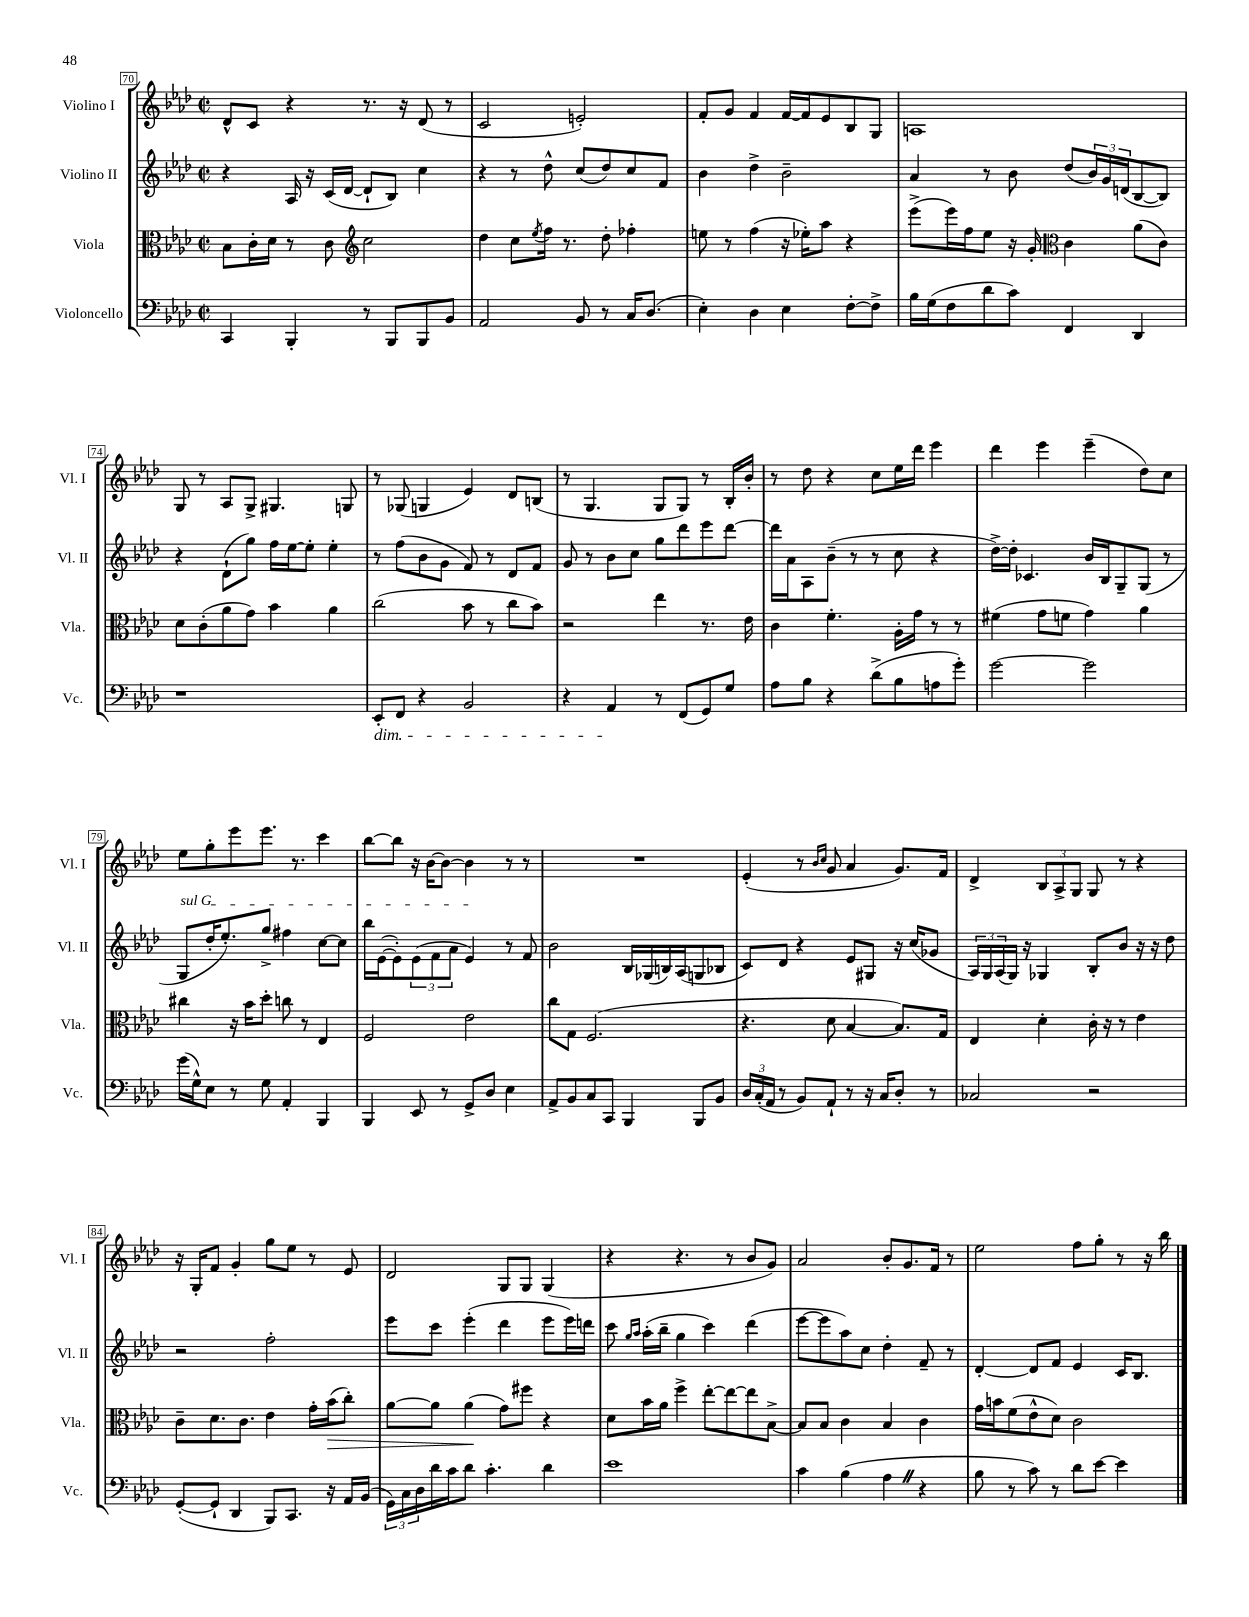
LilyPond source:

<<
\new StaffGroup <<
\new Staff = "s0" \with { instrumentName = "Violino I" shortInstrumentName = "Vl. I" } {
    \clef treble \key aes \major \defaultTimeSignature \time 2/2
    des'8-^ c'8 r4 r8. r16 des'8( r8 |
    c'2 e'2-.) |
    f'8-. g'8 f'4 f'16~ f'16 ees'8 bes8 g8 |
    a1 |
    g8 r8 aes8 g8-> gis4. g8 |
    r8 ges8( g4 ees'4) des'8 b8( |
    r8 g4. g8 g8) r8 bes16-. bes'16-. |
    r8 des''8 r4 c''8 ees''16 des'''16 ees'''4 |
    des'''4 ees'''4 ees'''4--( des''8) c''8 |
    ees''8 g''8-. ees'''8 ees'''8. r8. c'''4 |
    bes''8~ bes''8 r16 bes'16~ bes'8~ bes'4 r8 r8 |
    R1 |
    ees'4-.( r8 \grace { bes'16 c''16 } g'8 aes'4 g'8.) f'16 |
    des'4-> \tuplet 3/2 { bes8 aes8-> g8 } g8 r8 r4 |
    r16 g16-. f'8 g'4-. g''8 ees''8 r8 ees'8 |
    des'2 g8 g8 g4( |
    r4 r4. r8 bes'8 g'8) |
    aes'2 bes'8-. g'8. f'16 r8 |
    ees''2 f''8 g''8-. r8 r16 bes''16 \bar "|." |
}
\new Staff = "s1" \with { instrumentName = "Violino II" shortInstrumentName = "Vl. II" } {
    \clef treble \key aes \major \defaultTimeSignature \time 2/2
    r4 aes16 r16 c'16( des'16~ des'8-! bes8) c''4 |
    r4 r8 des''8-^ c''8( des''8) c''8 f'8 |
    bes'4 des''4-> bes'2-- |
    aes'4 r8 bes'8 des''8( \tuplet 3/2 { bes'16) g'16 d'16( } bes8~ bes8) |
    r4 des'8-!( g''8) f''16 ees''16~ ees''8-. ees''4-. |
    r8 f''8( bes'8 g'8 f'8) r8 des'8 f'8 |
    g'8 r8 bes'8 c''8 g''8 des'''8 ees'''8 des'''8~ |
    des'''16 aes'16 aes8 bes'8--( r8 r8 c''8 r4 |
    des''16~->) des''16-. ces'4. bes'16 bes16 g8-- g8( r8 |
    \once \override TextSpanner.bound-details.left.text = \markup { \italic "sul G" } g8\startTextSpan des''16-. ees''8.-.) g''8-> fis''4 c''8~ c''8 |
    bes''16 ees'16~( ees'8-.) \tuplet 3/2 { ees'8( f'8 aes'8 } ees'4\stopTextSpan) r8 f'8 |
    bes'2 bes16 ges16( b16) aes16( g8 bes8 |
    c'8) des'8 r4 ees'8 gis8 r16 c''16( ges'8 |
    \tuplet 3/2 { aes16) g16 aes16( } g16) r16 ges4 bes8-. bes'8 r16 r16 des''8 |
    r2 f''2-. |
    ees'''8 c'''8 ees'''4-.( des'''4 ees'''8 ees'''16) d'''16 |
    c'''8 \grace { g''16 aes''16 } aes''16-.( bes''16-- g''4 c'''4) des'''4( |
    ees'''8~ ees'''8 aes''8) c''8 des''4-. f'8-- r8 |
    des'4~-. des'8 f'8 ees'4 c'16 bes8. \bar "|." |
}
\new Staff = "s2" \with { instrumentName = "Viola" shortInstrumentName = "Vla." } {
    \clef alto \key aes \major \defaultTimeSignature \time 2/2
    bes8 c'16-. des'16 r8 c'8 \clef treble c''2 |
    des''4 c''8 \acciaccatura { ees''8 } f''16 r8. des''8-. fes''4-. |
    e''8 r8 f''4( r16 ees''16-.) aes''8 r4 |
    ees'''8->( ees'''16) f''16 ees''8 r16 g'16-. \clef alto c'4 aes'8( c'8) |
    des'8 c'8-.( aes'8 g'8) bes'4 aes'4 |
    c''2( bes'8 r8 c''8 bes'8) |
    r2 ees''4 r8. ees'16 |
    c'4 f'4.-. aes16-. g'16 r8 r8 |
    fis'4( g'8 f'8 g'4) aes'4 |
    cis''4 r16 bes'16 des''8-. c''8 r8 ees4 |
    f2 ees'2 |
    c''8 g8 f2.( |
    r4. des'8 bes4~ bes8.) g16 |
    ees4 des'4-. c'16-. r16 r8 ees'4 |
    c'8-- des'8. c'8. ees'4 g'16-. bes'16\>( c''8-.) |
    aes'8~ aes'8 aes'4\!( g'8) fis''8 r4 |
    des'8 bes'16 aes'16 f''4-> ees''8~-. ees''8~ ees''8 bes8~-> |
    bes8 bes8 c'4 bes4 c'4 |
    g'16 b'16 f'8( ees'8-^ des'8) c'2 \bar "|." |
}
\new Staff = "s3" \with { instrumentName = "Violoncello" shortInstrumentName = "Vc." } {
    \clef bass \key aes \major \defaultTimeSignature \time 2/2
    c,4 bes,,4-. r8 bes,,8 bes,,8 bes,8 |
    aes,2 bes,8 r8 c16 des8.( |
    ees4-.) des4 ees4 f8~-. f8-> |
    bes16 g16( f8 des'8 c'8) f,4 des,4 |
    r1 |
    ees,8-.\dim f,8 r4 bes,2 |
    r4 aes,4\! r8 f,8( g,8) g8 |
    aes8 bes8 r4 des'8->( bes8 a8 g'8-.) |
    g'2~ g'2 |
    g'16( g16-^) ees8 r8 g8 aes,4-. bes,,4 |
    bes,,4 ees,8 r8 g,8-> des8 ees4 |
    aes,8-> bes,8 c8 c,8 bes,,4 bes,,8 bes,8 |
    \tuplet 3/2 { des16 c16-.( aes,16 } r8 bes,8) aes,8-! r8 r16 c16 des8-. r8 |
    ces2 r2 |
    g,8~-.( g,8-! des,4 bes,,8) c,8. r16 aes,16 bes,16( |
    \tuplet 3/2 { g,16) c16 des16 } des'16 c'16 des'8 c'4.-. des'4 |
    ees'1 |
    c'4 bes4( aes4 \once \override BreathingSign.text = \markup { \musicglyph "scripts.caesura.straight" } \breathe r4 |
    bes8 r8 c'8) r8 des'8 ees'8~ ees'4 \bar "|." |
}
>>
>>
\layout { \context { \Score currentBarNumber = #70 \override BarNumber.stencil = #(make-stencil-boxer 0.1 0.3 ly:text-interface::print) } }
